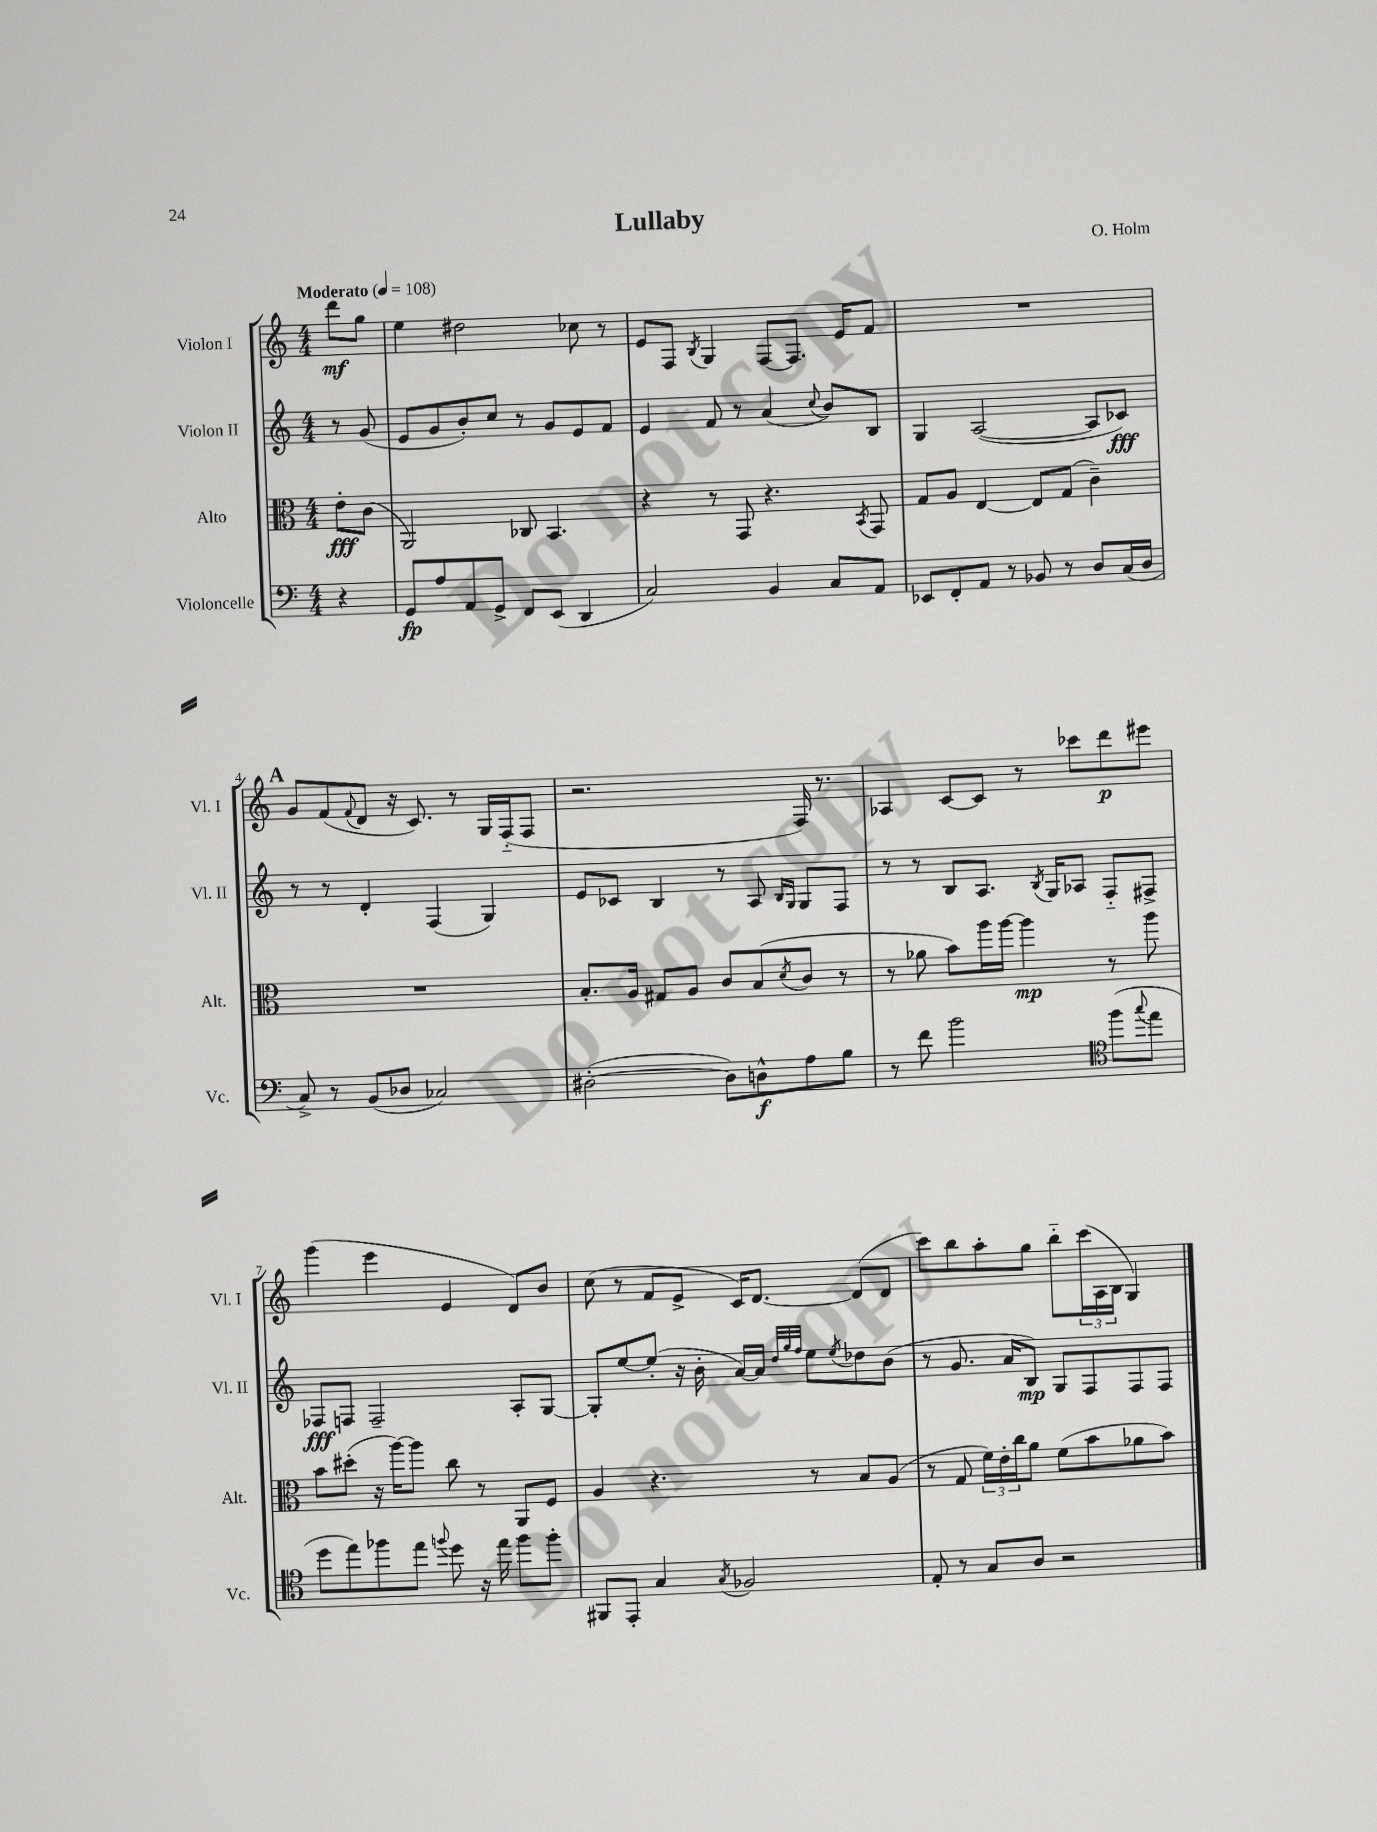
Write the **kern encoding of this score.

**kern	**kern	**kern	**kern
*staff4	*staff3	*staff2	*staff1
*clefF4	*clefC3	*clefG2	*clefG2
*k[]	*k[]	*k[]	*k[]
*M4/4	*M4/4	*M4/4	*M4/4
*MM108	*MM108	*MM108	*MM108
4r	8e'	8r	8ddd
.	(8c	(8g	8gg
=	=	=	=
8GG	2AA)	8e	4ee
8A	.	8g	.
8AA	.	8b')	2dd#
8GG^	.	8cc	.
8FF	8C-	8r	.
(8EE	4.BB	8g	.
4DD	.	8e	8cc-
.	.	8f	8r
=	=	=	=
2C)	4r	4e	8e
.	.	.	8F
.	.	.	8qB
.	8r	8f	4G
.	8GG	8r	.
4BB	4.r	(4a	[8F
.	.	.	8.F]
.	.	8qqcc	.
8C	.	8b)	.
.	.	.	16e
.	8qBB	.	.
8AA	8GG	8B	8f
=	=	=	=
8EE-	8G	4G	1r
8FF'	8A	.	.
8AA	[4E	([2A	.
8r	.	.	.
8BB-	8E]	.	.
8r	(8G	.	.
8D	4c~)	8A]	.
(16C	.	8c-)	.
16D	.	.	.
=	=	=	=
8C^)	1r	8r	8g
8r	.	8r	(8f
.	.	.	8qqf
(8BB	.	4d'	8d
8D-	.	.	16r
.	.	.	8.c)
2C-)	.	(4F	.
.	.	.	8r
.	.	4G)	16G
.	.	.	(16F'~
.	.	.	8F
=	=	=	=
([2D#'	8.B'	8e	2.r
.	.	8c-	.
.	16A	.	.
.	8G#	4B	.
.	8A	.	.
8D#])	8c	8r	.
8D^^	(8B	8A	.
.	.	16qqB	.
.	8qd	16qqG	.
8A	8c	8G	16F)
.	.	.	8.r
8B	8r	8F	.
=	=	=	=
8r	8r	8r	4A-
8f	8a-	8r	.
2b	8b)	8B	[8c
.	16aa	8.A	8c]
.	[16aa	.	.
.	4aa]	.	8r
.	.	8qB	.
.	.	16G	.
.	.	8A-	8ccc-
*clefC4	*	*	*
(8ff	8r	8F'~	8ddd
8qqgg	.	.	.
8ee	8aa	8F#^	8eee#
=	=	=	=
8dd	8b	8F-	(4ggg
8ee)	(8dd#'	8F	.
8ff-	16r	2F~	4eee
.	[16aa)	.	.
8ee	8aa]	.	.
8qqff	.	.	.
8dd	8cc	.	4e
16r	8r	.	.
16ee	.	.	.
8ff	8AA	8A'	8d)
8ff'	8F	[8G	8b
=	=	=	=
8FF#	4A	8G']	(8cc
8EE'	.	[8ee	8r
4G	4.r	(8ee']	8f
.	.	16r	8e^
.	.	16b'	.
8qG	.	.	.
2F-	.	[16a)	16c)
.	.	16a]	[8.d
.	.	32qqdd	.
.	.	32qqgg	.
.	.	32qqff	.
.	8r	8ee	.
.	.	8qee	.
.	8B	8dd-	(8d]
.	(8A	(8b	8d
=	=	=	=
8E'	8r	8r	8ccc)
8r	8G	8.g	8bb
8G	24f)	.	8aa'
.	24e'	.	.
.	.	16a	.
.	24cc	.	.
8A	8a	8B)	8gg
2r	(8f	8G	8bb'~
.	8b	8F	(24ccc
.	.	.	24A
.	.	.	24B
.	8a-	8F	4G)
.	8b)	8F	.
==	==	==	==
*-	*-	*-	*-
